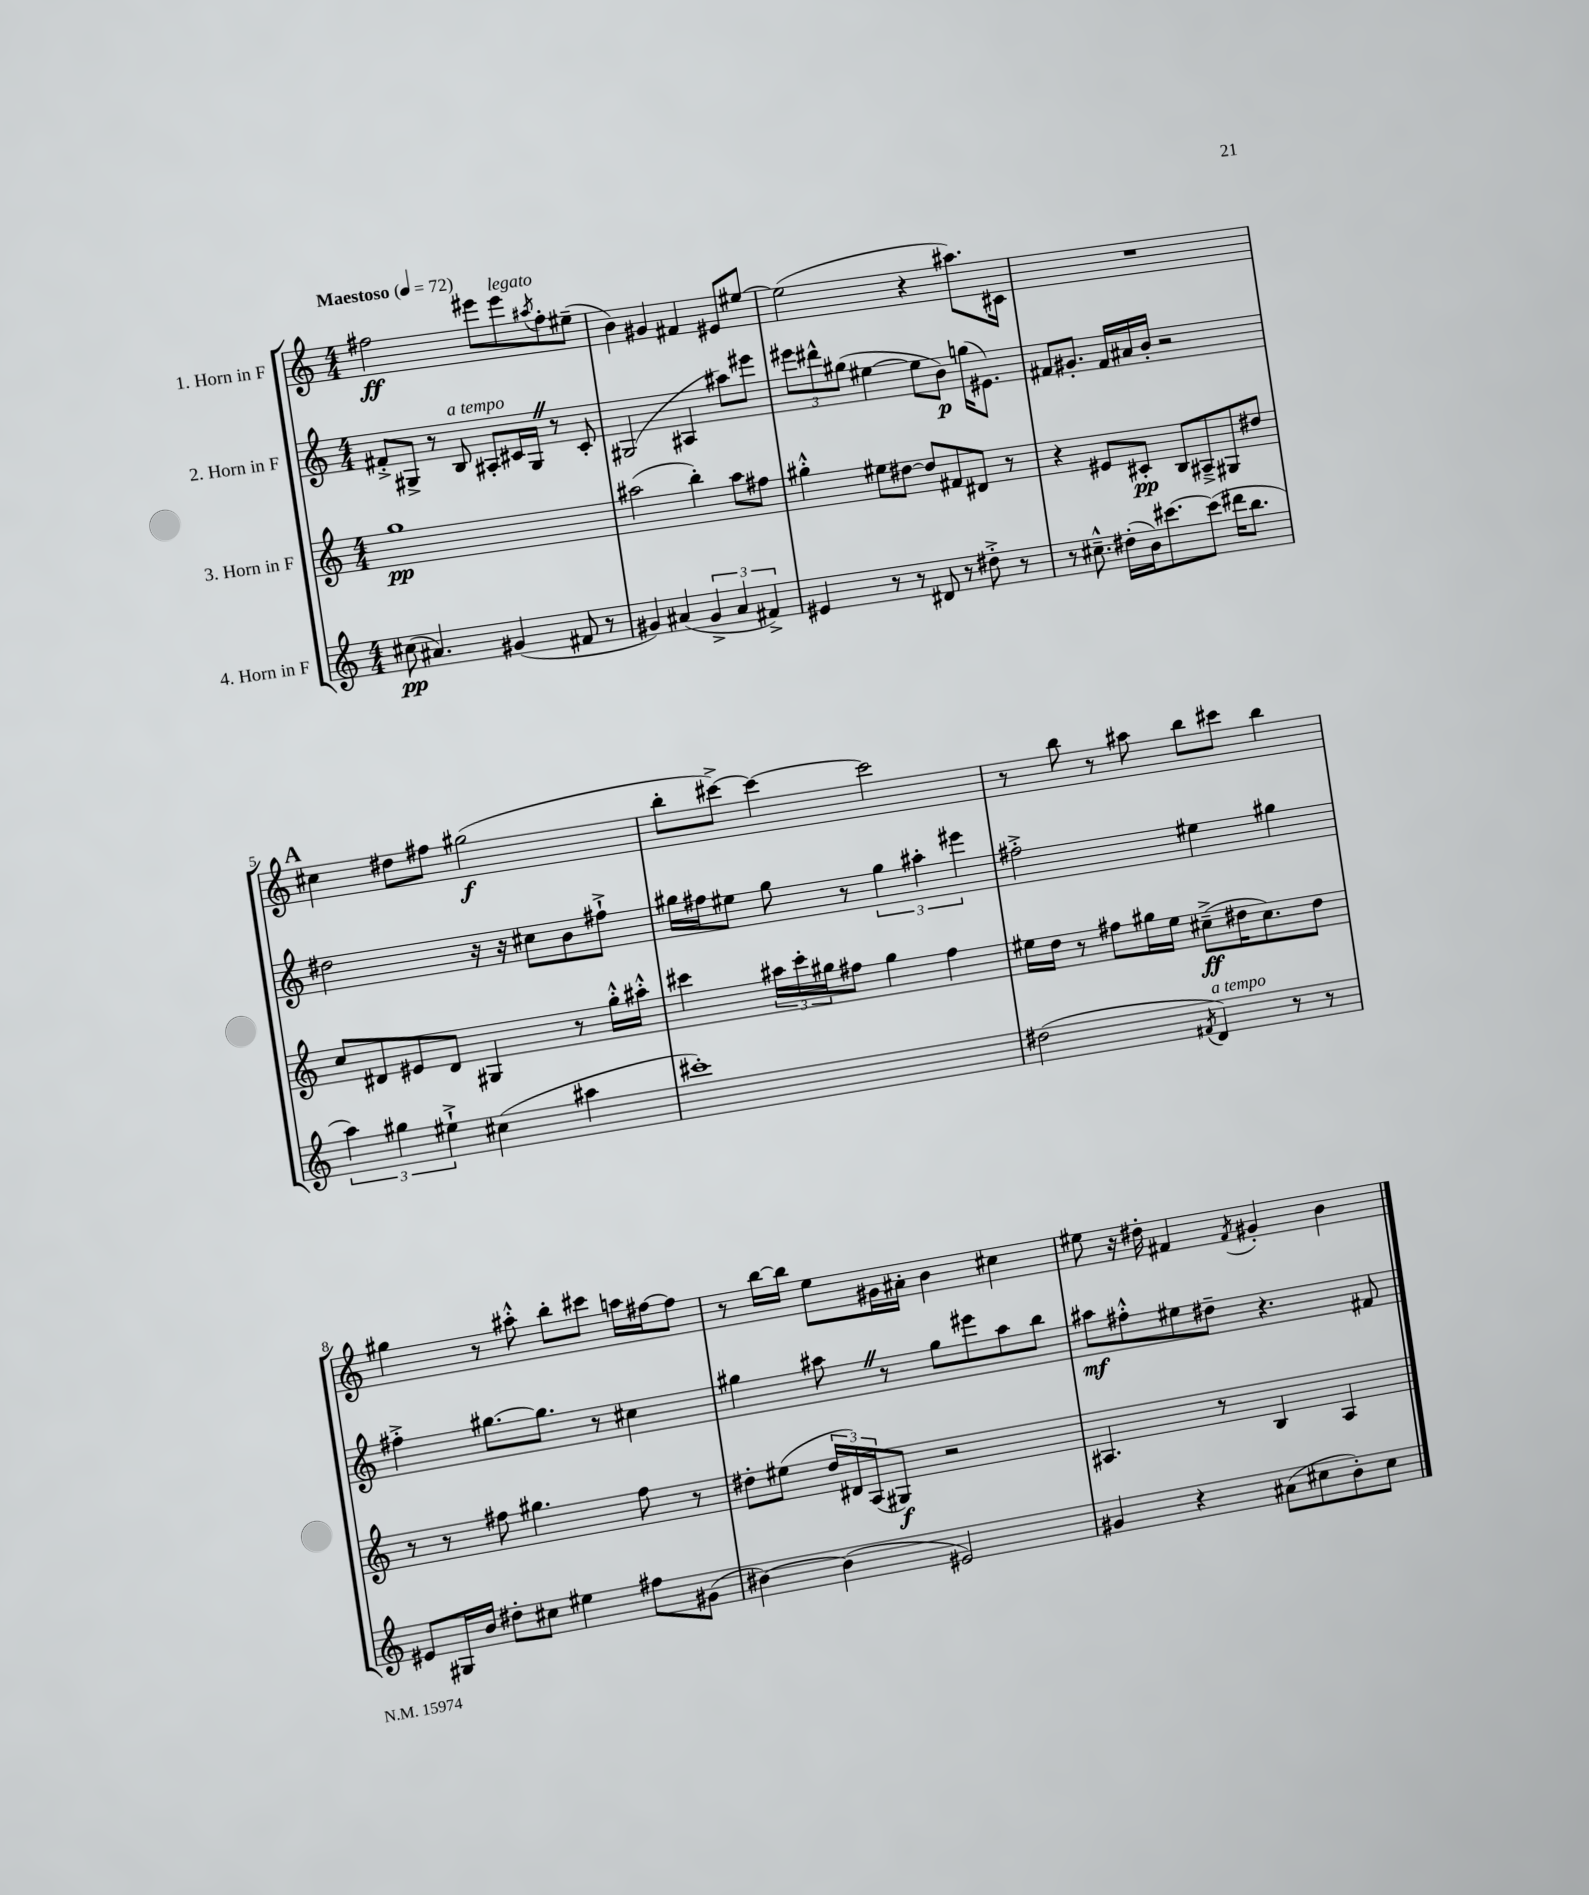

**kern	**kern	**kern	**kern
*staff4	*staff3	*staff2	*staff1
*clefG2	*clefG2	*clefG2	*clefG2
*k[]	*k[]	*k[]	*k[]
*M4/4	*M4/4	*M4/4	*M4/4
*MM72	*MM72	*MM72	*MM72
(8cc#	1gg	8f#'^	2ff#
4.a#)	.	8G#^	.
.	.	8r	.
.	.	8B	.
(4g#	.	8A#'	8eee#
.	.	16c#	8eee#
.	.	16G#	.
.	.	.	8qaa#
8f#	.	8r	8ff#'
8r	.	8c#'	(8ee#~
=	=	=	=
4g#)	(2aa#	(2G#	4b)
(4a#	.	.	4g#
6g#^	4bb')	4A#	4f#
6a#	.	.	.
.	8aa#	8aa#)	8e#
6f#^)	.	.	.
.	8ff#	8eee#	[8ee#
=	=	=	=
4e#	4gg#'^^	12eee#	(2ee#]
.	.	12ddd#^^	.
.	.	(12gg#	.
8r	8ee#	[4ee#	.
8r	[8dd#	.	.
8d#	8dd#]	8ee#]	4r
8r	8f#	8b)	.
8dd#'^	8d#	(16gg	8.aa#)
.	.	8.e#)	.
8r	8r	.	.
.	.	.	16c#
=	=	=	=
8r	4r	8f#	1r
8.cc#~^^	.	8.g#'	.
.	8e#	.	.
(16dd#'	.	16f#	.
16b)	8c#'	16a#	.
[8.ccc#	.	16b'	.
.	8B	2r	.
(8ccc#]	8A#~^	.	.
16ddd#	8G#	.	.
8.bb	.	.	.
.	8dd#	.	.
=	=	=	=
6aa)	8cc	2dd#	4cc#
.	8d#	.	.
6gg#	.	.	.
.	8e#	.	8dd#
6ee#`^	.	.	.
.	8d#	.	8ff#
(4cc#	4G#	16r	(2gg#
.	.	16r	.
.	.	8cc#	.
4aa#	8r	8b	.
.	16gg'^^	8ff#`^	.
.	16aa#'^^	.	.
=	=	=	=
1ccc#')	4ccc#	16gg#	8bb'
.	.	16ff#	.
.	.	8ee#	[8ccc#^)
.	24aa#	8gg#	4ccc#_
.	24ccc#'	.	.
.	24gg#	.	.
.	8ff#	8r	.
.	4gg#	6gg#	2ccc#]
.	.	6aa#'	.
.	4ff#	.	.
.	.	6eee#	.
=	=	=	=
(2dd#	16ee#	2ff#'^	8r
.	16dd	.	.
.	8r	.	8bb
.	8ff#	.	8r
.	16gg#	.	8aa#
.	16ee#	.	.
8qf#	.	.	.
4d)	(8cc#~^	4ee#	8bb
.	16dd#	.	8ccc#
.	8.cc#)	.	.
8r	.	4gg#	4bb
8r	8dd#	.	.
=	=	=	=
8e#	8r	4ff#'^	4gg#
16G#	8r	.	.
16b	.	.	.
8dd#'	8ff#	[8.gg#	8r
8cc#	4.gg#	.	8aa#'^^
.	.	8.gg#]	.
4ee#	.	.	8bb'
.	.	8r	8ccc#
8ff#	8ff#	4cc#	16aa
.	.	.	[16ff#
(8g#	8r	.	8ff#]
=	=	=	=
[4b#)	8dd#'	4gg#	8r
.	(8ee#	.	[16bb
.	.	.	16bb]
(4b#]	24dd#	8aa#	8ee
.	24d#)	.	.
.	(24A	.	.
.	8G#)	8r	16g#
.	.	.	16a#'
2e#)	2r	8gg#	4b
.	.	8eee#	.
.	.	8aa#	4cc#
.	.	8bb	.
=	=	=	=
4g#	4.A#	8aa#	8ee#
.	.	8ff#'^^	16r
.	.	.	16dd#'
4r	.	8ee#	4f#
.	8r	8dd#~	.
.	.	.	8qf#
(8a#	4B	4.r	4g#'
8cc#	.	.	.
8b')	4A#	.	4b
8cc#	.	8f#	.
==	==	==	==
*-	*-	*-	*-
